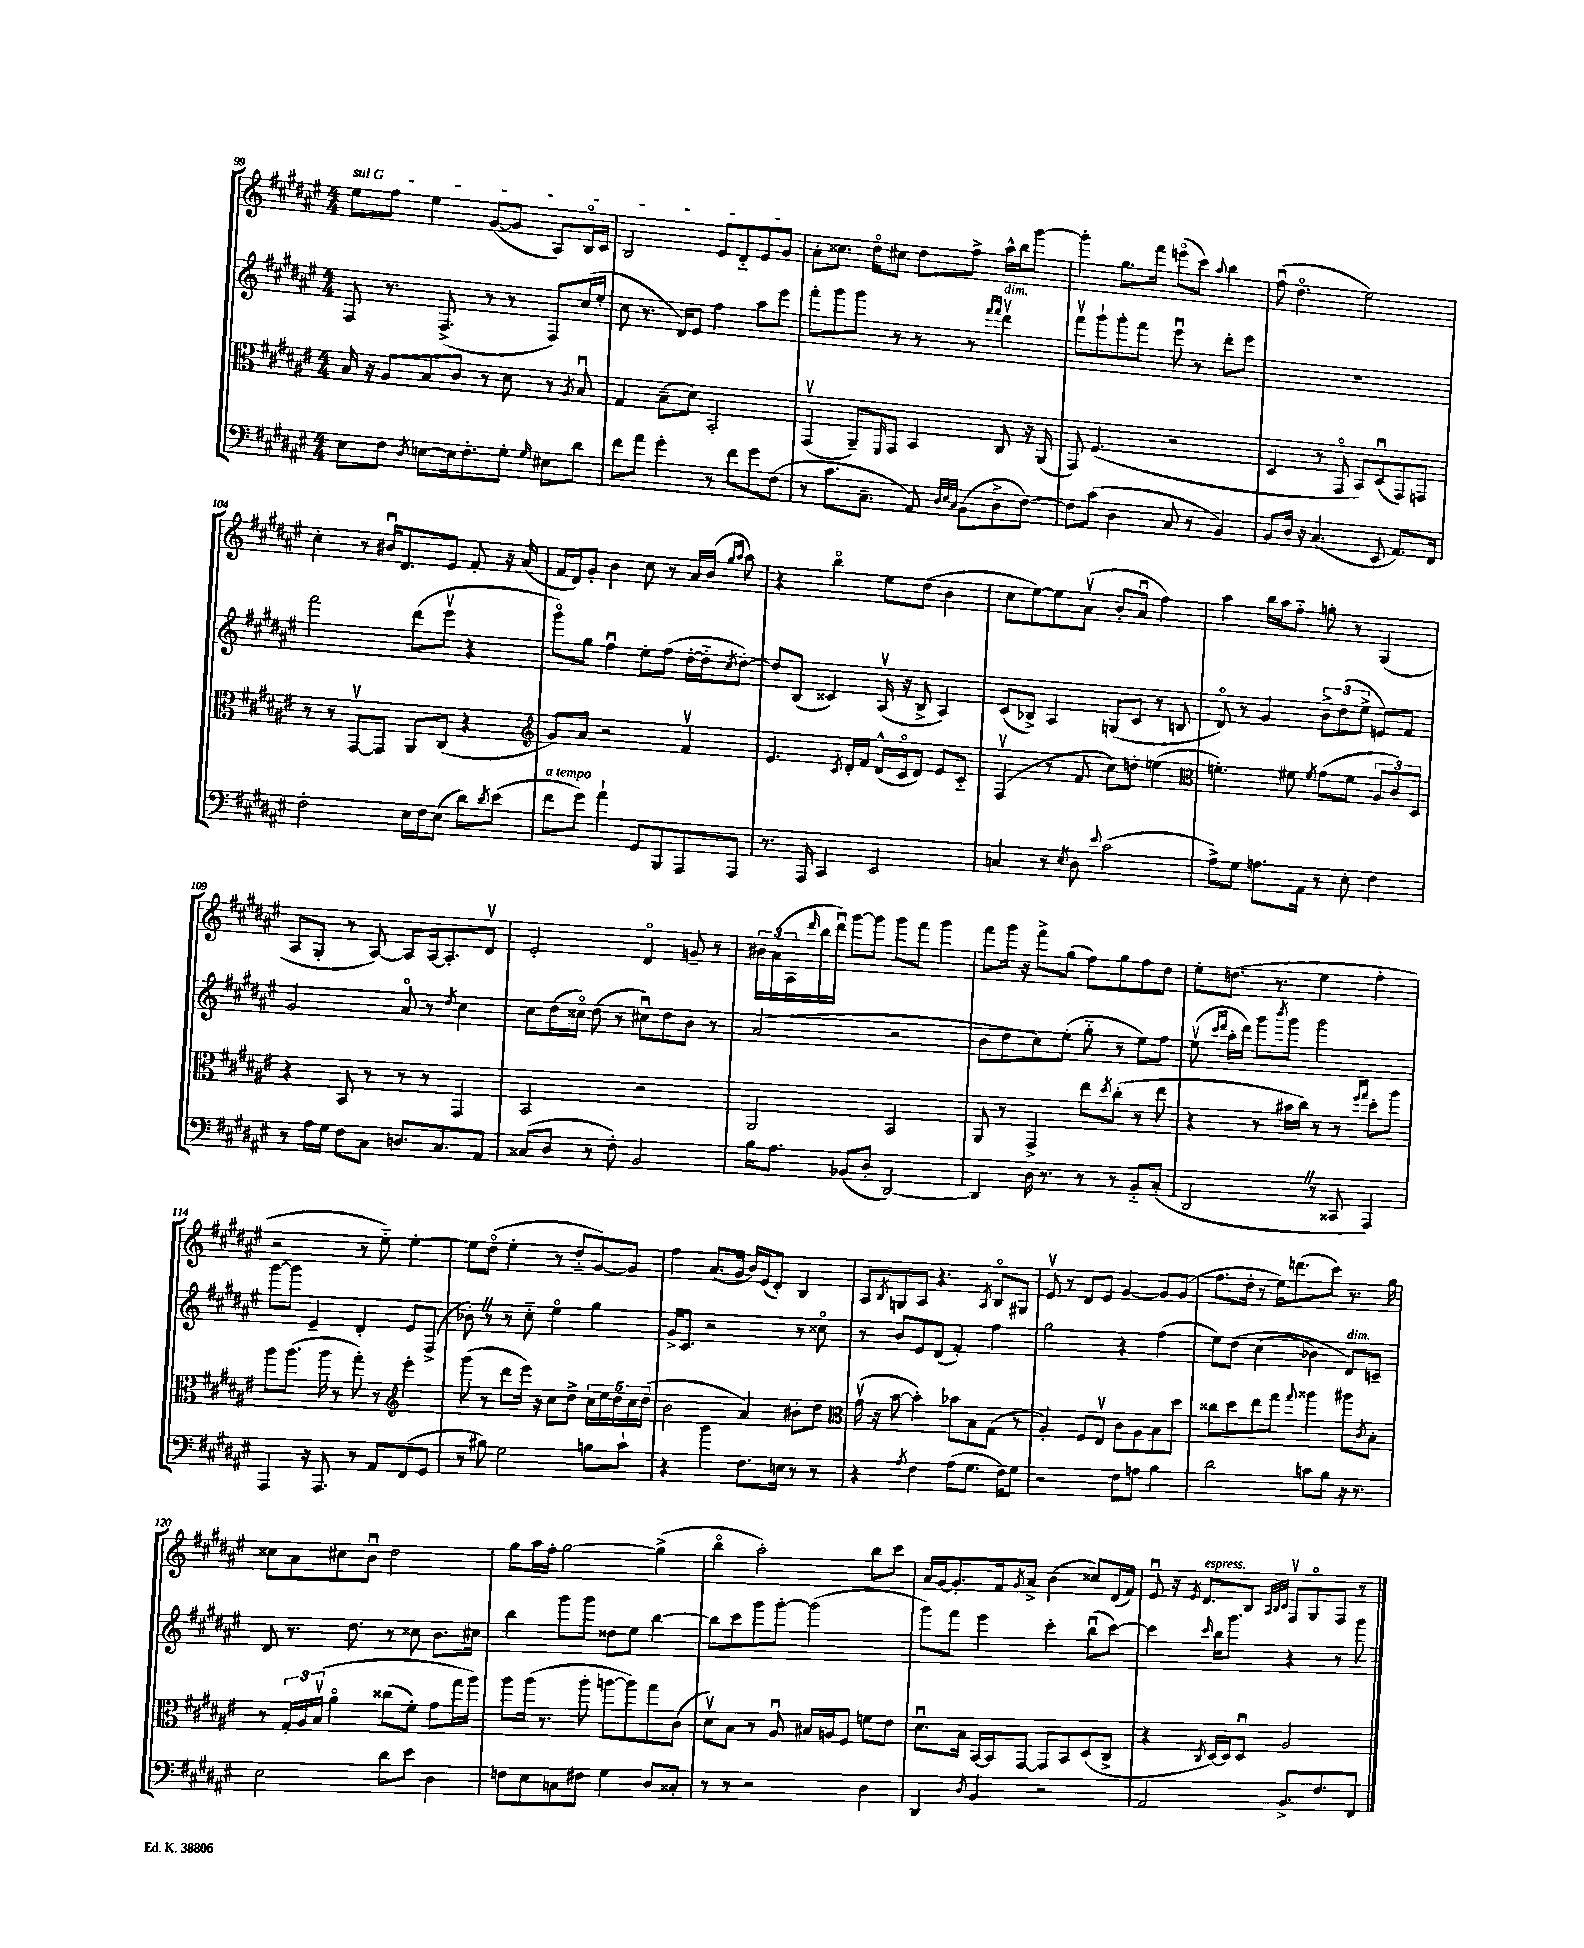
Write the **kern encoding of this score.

**kern	**kern	**kern	**kern
*staff4	*staff3	*staff2	*staff1
*clefF4	*clefC3	*clefG2	*clefG2
*k[f#c#g#d#a#e#]	*k[f#c#g#d#a#e#]	*k[f#c#g#d#a#e#]	*k[f#c#g#d#a#e#]
*M4/4	*M4/4	*M4/4	*M4/4
8E#	16B	8F#	8ee#
.	16r	.	.
8F#	8A#	8.r	8ff#
8qD#	.	.	.
[8E	8B	.	4ee#
.	.	(8.F#^	.
16E]	8c#	.	.
8.F#'	.	.	.
.	8r	8r	([8g#
8G#'	8d#	8r	8g#]
16qqG#	.	.	.
8E#	8r	8F#)	8A#)
.	8qA#	.	.
8d#	8Bu	(16cc#	16Bo
.	.	16ee#'	16c#
=	=	=	=
8f#	4G#	8cc#	2B
8a#	.	8.r	.
4g#'	(8B~	.	.
.	.	16d#)	.
.	8d#)	8e#	.
8r	2BB'	4ff#	8e#
8f#	.	.	8d#'~
8g#	.	8aa#	8e#
(8F#	.	8eee#	8g#
=	=	=	=
8r	(4GG#v	8fff#'	8a#'
8.c#	.	8ggg#	8.cc##
.	8AA#~)	8ggg#	.
8.C#~	.	.	16dd#o
.	16qqFF#	.	.
.	8GG#	8r	8cc#
8AA#)	4BB	8r	8dd#
32qqD#	.	.	.
32qqE#	.	.	.
32qqC#	.	.	.
(8BB	.	8r	8ff#^
.	.	16qqfff#	.
.	.	16qqfff#	.
8D#^	8C#	4ddd#v	16aa#^^
.	.	.	16bb
[8F#)	16r	.	[8ggg#
.	(16AA#	.	.
=	=	=	=
8F#]	8GG#)	8fff#v	4ggg#']
(8c#	(4.F#	8ggg#`	.
4D#	.	8ggg#'	8.gg#
.	.	8fff#	.
.	.	.	16fff#
8C#	2r	8eee#u	(8eeeo
8r	.	8r	8ccc#)
.	.	.	8qqaa#
4BB)	.	8ddd#'	4bb
.	.	8eee#	.
=	=	=	=
8BB	4D#	1r	(8ff#u
16D#	.	.	4.dd#o
16r	.	.	.
(4.C#	8r	.	.
.	8GG#o	.	.
.	8BB)	.	2ee#)
8EE#	(8D#u	.	.
8.AA#)	8GG#)	.	.
.	8GG	.	.
16FF#	.	.	.
=	=	=	=
2F#'	8r	2fff#	4cc#'
.	8r	.	.
.	[8GG#v	.	8r
.	8GG#]	.	16b#u
.	.	.	8.d#
16E#	8AA#	(8ddd#	.
16F#	.	.	.
(8E#	(8C#	8eee#v	8e#
8d#)	4r	4r	8f#'
8qd#	.	.	.
(8e#	.	.	16r
.	.	.	(16a#
=	=	=	=
*	*clefG2	*	*
8f#	8g#)	8ggg#o)	16f#
.	.	.	16d#)
8g#)	8a#	8gg#	8g#'
4a#`	2r	4ff#u	4b
8GG#	.	8ee#'	8cc#
8BBB	.	(8ff#	8r
8AAA#	4f#v	[16dd#'	16a#
.	.	16dd#'~]	(16b
.	.	.	16qqgg#
.	.	8qcc#	16qqaa#
8AAA#	.	[8dd#')	8aa#)
=	=	=	=
8.r	4.e#	8dd#]	4r
.	.	(8B	.
16AAA#	.	.	.
4CC#	.	4c##)	4bbo
.	8qc#	.	.
.	16d#'	.	.
.	16f#	.	.
2EE#	(16d#^^	(16A#v	8ee#
.	16c#o	16r	.
.	8d#)	8B^	(8dd#
.	8e#	4A#)	4b
.	8c#'~	.	.
=	=	=	=
4C	(4F#v	(8c#	8cc#
.	.	8B-^)	[8ee#)
8r	8r	4A#	8ee#]
8qE#	.	.	.
8D#	8f#	.	(8a#v
8qqe#	.	.	.
(2c#	8cc#)	(8G	8b'
.	8dd'	8c#	8a#u
.	(4ee	8r	4ff#)
.	.	8B	.
=	=	=	=
*	*clefC3	*	*
8A#^)	4.f')	8d#o)	4aa#
8G#	.	8r	.
8.A	.	4g#	16bb
.	.	.	16aa#
.	8f#	.	8ff#'~
16AA#	.	.	.
.	8qf#	.	.
8r	(8g#	12b^	8gg'
.	.	(12dd#	.
8E#'	8f#	.	8r
.	.	12ee#^	.
4F#	12A#	8e)	(4G#
.	12c#)	.	.
.	.	8f#	.
.	12D#	.	.
=	=	=	=
8r	4r	2g#	8A#
16A#	.	.	8G#'
16G#	.	.	.
8F#	8BB	.	8r
8C#	8r	.	[8A#)
8.D	8r	8a#o	8A#]
.	8r	8r	[16A#
8.C#	.	.	8.A#']
.	.	8qdd#	.
.	4GG#	4cc#	.
8AA#	.	.	8d#v
=	=	=	=
(8C##	2BB	8cc#	2e#'
8D#	.	(16dd#	.
.	.	16cc##o)	.
8r	.	(8dd#	.
8F#')	.	8r	.
2BB	2r	8cc#u)	4d#o
.	.	8dd#	.
.	.	8b	8g~
.	.	8r	8r
=	=	=	=
16B	2AA#	(2a#	24b#
.	.	.	(24a#
8.A#	.	.	.
.	.	.	24A#
.	.	.	16qqddd#
.	.	.	16bb
.	.	.	16ddd#u)
(8BB-	.	.	[8ggg#
8D#'	.	.	8ggg#]
[2DD#)	2BB	2r	8ggg#
.	.	.	8fff#
.	.	.	4ggg#
=	=	=	=
4DD#]	8AA#	8b	8fff#
.	8r	8dd#	16ggg#
.	.	.	16r
16D#	4GG#^	8cc#)	8fff#^
8.r	.	.	.
.	.	(8ee#'	(8gg#
8r	8ee#	8gg#'~	8ff#)
.	8qdd#	.	.
8r	(8cc#'	8r	8gg#
8BB'~	8r	8ee#)	8ff#
(8C#'	8ee#	8ff#	8dd#
=	=	=	=
2DD#	4r	(8ee#v	8ee#'
.	.	16qqccc#	.
.	.	16qqddd#	.
.	.	16aa#'	(8.dd
.	.	16ddd#)	.
.	8r	8ggg#	.
.	.	.	8.r
.	.	8qbbb	.
.	16b#	8ggg#	.
.	16cc#)	.	.
8r	8r	2ggg#	4ee#
8CC##	8r	.	.
.	16qqff#	.	.
.	16qqgg#	.	.
4AAA#)	8dd#'	.	4ff#'
.	8aa#	.	.
=	=	=	=
4AAA#	8aa#	[8ggg#	2r
.	(8.aa#	8ggg#]	.
16r	.	4e#~	.
8.AAA#	16aa#	.	.
.	8r	.	.
8r	8gg#')	4d#'	8r
8AA#	8r	.	8ee#'~)
*	*clefG2	*	*
(8FF#	4eee#'	8e#	[4ee#'
8GG#	.	(8F#^	.
=	=	=	=
8r	(8ggg#	8b-')	8ee#]
8B#)	8r	8r	(8dd#o
2G#	8ddd#	8r	4ee#'
.	16eee#)	8cc#'~	.
.	16r	.	.
.	8cc#	4ee#o	8r
.	8dd#^	.	8dd#'~
8B	20cc#	4gg#	[8g#)
.	20ee#	.	.
.	20dd#	.	.
8c#`	.	.	8g#]
.	20cc#	.	.
.	(20dd#	.	.
=	=	=	=
4r	2b	16g#^	4ff#
.	.	8.c#	.
4b	.	2r	(8.a#
.	.	.	16g#
8.F#	4a#)	.	16b)
.	.	.	(16e#
.	.	.	8d#')
16E	.	.	.
8r	8b#'	8r	4B
8r	8dd#	8cc##o	.
=	=	=	=
*	*clefC3	*	*
4r	(16g#v	8r	8A#
.	16r	.	.
.	.	.	8qB
.	[8b	8b	8G
8qA#	.	.	.
4F#	4b'])	8e#	8A#
.	.	(8d#	4.r
(8A#	8b-	4f#')	.
8.G#	8B	.	.
.	.	.	8qA#
.	(8G#	4ff#	8Bo
16F#)	.	.	.
8G#	8r	.	8G#
=	=	=	=
2r	4A#')	2gg#	8e#v
.	.	.	8r
.	8F#	.	8d#
.	8E#v	.	8e#
8F#	8c#	4r	[4g#
8A	8A#	.	.
4B	8B	(4ff#	8g#]
.	8dd#	.	(8g#
=	=	=	=
2d#	8cc##	8ee#)	8.ff#
.	8dd#	&(8dd#	.
.	.	.	16dd#'
.	8ee#	(4cc#	8r
.	8gg#	.	16ee#)
.	.	.	(8.ddd
.	8qqgg#	.	.
8c	4aa##	4b-)	.
8B	.	.	8ccc#)
16r	8aa#	8d#&)	8.r
8.r	.	.	.
.	8qc#	.	.
.	8B'	8c~	.
.	.	.	16gg#
=	=	=	=
2E#	8r	8d#	8cc##
.	24G#'	8.r	8a#
.	24A#	.	.
.	&(24Bv	.	.
.	4a#o	.	8cc#
.	.	8.dd#	.
.	.	.	8bu
8d#	(8cc##	8r	2dd#
8e#	8f#')	8cc##	.
4D#	8g#	8.b	.
.	16gg#	.	.
.	16aa#&)	16cc#	.
=	=	=	=
8F	8aa#	4bb	8gg#
8E#	(16aa#	.	16aa#
.	8.r	.	16ff#'
8C	.	8ggg#	[2gg#
8F#	8aa#'	8ggg#	.
4G#	[8aa	8dd##	.
.	8aa])	8ee#	.
8D#	8gg#	[4bb	(4gg#^]
8C##'	(8c#	.	.
=	=	=	=
8r	8d#v)	8bb]	4bbo
8r	8B	8ccc#	.
2r	8r	8ggg#	2aa#')
.	8A#u	[8ggg#'	.
.	16B#	(2ggg#]	.
.	16A	.	.
.	8F#	.	.
4D#	8f	.	8bb
.	8e#	.	8ccc#
=	=	=	=
4DD#	8.d#u	8ggg#)	16a#
.	.	.	[16g#
.	.	8fff#	8.g#']
.	16B	.	.
8qD#	.	.	.
4BB	[16BB	4eee#	.
.	16BB]	.	16f#
.	.	.	8qg#
.	[8GG#	.	8a#^
2r	8GG#]	4ccc#'	(4b
.	8BB	.	.
.	(8D#	(8bbu	8cc##)
.	8C#^	[8ccc#)	(16d#
.	.	.	16f#)
=	=	=	=
2AA#	4r	4ccc#]	8e#u
.	.	.	16r
.	.	.	8qe#
.	.	.	8.d#
.	8qC#	16qqccc#	.
.	[16D#)	16bb	.
.	16D#]	8.ggg#	.
.	8D#u	.	8B
.	.	.	32qqA#
.	.	.	32qqB
.	.	.	32qqc#
8.BB^	2A#	4r	8F#v
.	.	.	8G#o
8.F#	.	.	.
.	.	8r	8F#
8FF#	.	8ggg#	8r
==	==	==	==
*-	*-	*-	*-
